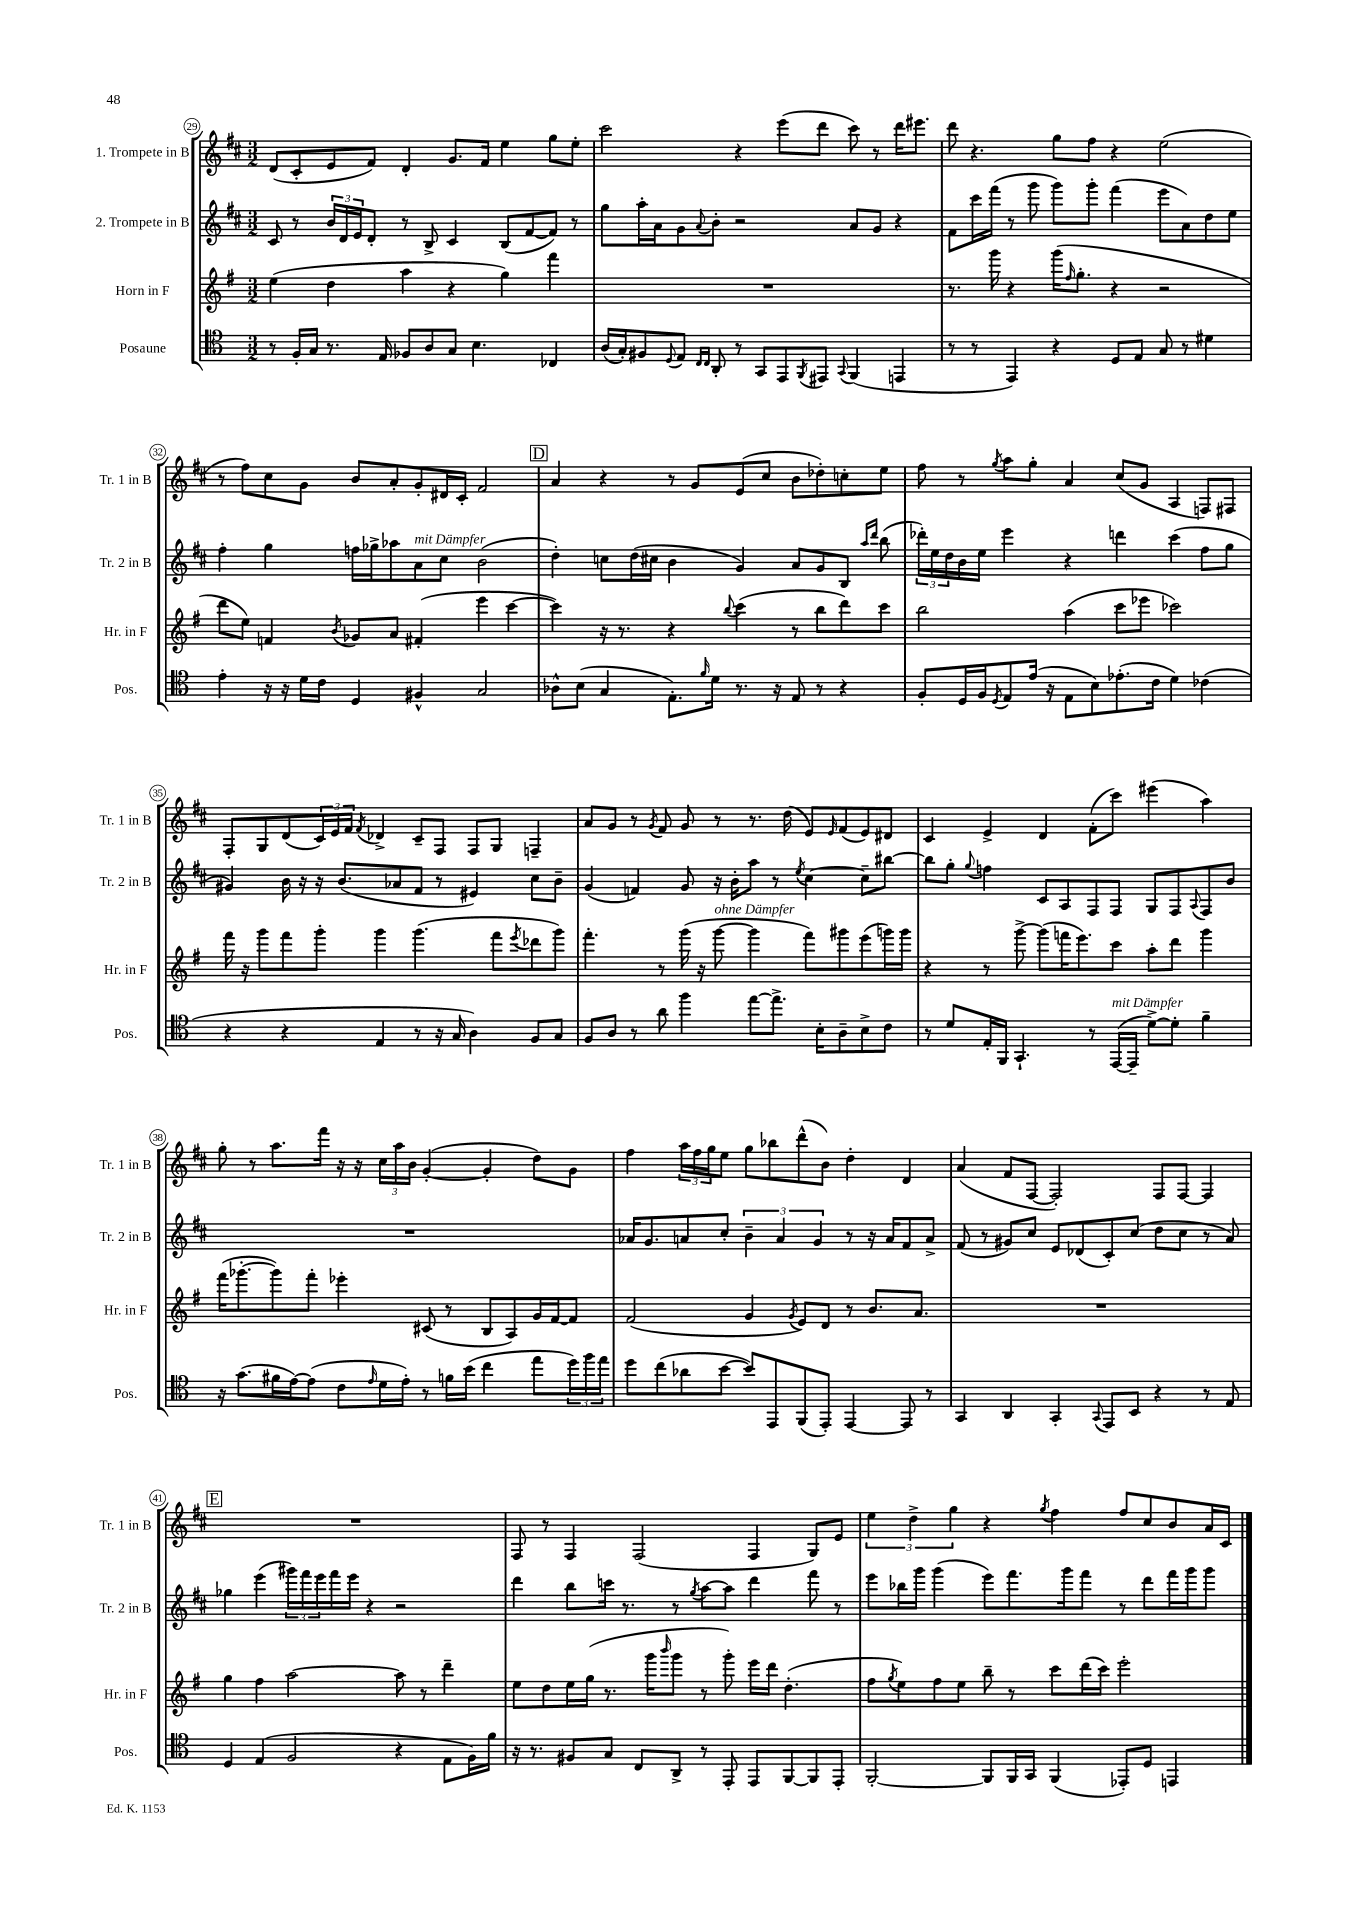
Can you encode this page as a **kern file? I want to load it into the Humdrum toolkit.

**kern	**kern	**kern	**kern
*part4	*part3	*part2	*part1
*staff4	*staff3	*staff2	*staff1
*I"Posaune	*I"Horn in F	*I"2. Trompete in B	*I"1. Trompete in B
*I'Pos.	*I'Hr. in F	*I'Tr. 2 in B	*I'Tr. 1 in B
*clefC4	*clefG2	*clefG2	*clefG2
*k[]	*k[f#]	*k[f#c#]	*k[f#c#]
*M3/2	*M3/2	*M3/2	*M3/2
=29	=29	=29	=29
8r	(4ee\	8c#/	(8d/L
16F'/LL	.	8r	8c#'/
16G/JJ	.	.	.
8.r	4dd\	24b/LL	8e/
.	.	24d/	.
.	.	24e/J	.
.	.	8d'/J	8f#/J)
16E/	.	.	.
8F-X/L	4aa\	8r	4d'/
8A/	.	8B^/	.
8G/J	4r	4c#/	8.g/L
4.B\	.	.	.
.	.	.	16f#/Jk
.	4gg\)	(8B/L	4ee\
.	.	[8f#/	.
4C-X/	4fff#\	8f#/J])	8gg\L
.	.	8r	8ee'\J
=30	=30	=30	=30
(16A/LL	1.r	8gg\L	2ccc#\
16G'/J)	.	.	.
8F#X/	.	16aa'\L	.
.	.	16a\J	.
8qqD/	.	.	.
8E/J	.	8g\	.
16qqC/LL	.	.	.
16qqC/JJ	.	8qqa/	.
8AA'/	.	8b'\J	.
8r	.	2r	4r
8GG/L	.	.	.
8EE/	.	.	(8eee\L
8qFF/	.	.	.
8EE#X/J	.	.	8ddd\J
8qqGG/	.	.	.
(4FF/	.	8a/L	8ccc#\)
.	.	8g/J	8r
4EEn/	.	4r	16ddd\KL
.	.	.	8.eee#X\J
=31	=31	=31	=31
8r	8.r	8f#\L	8ddd\
8r	.	16ccc#\L	4.r
.	16ggg\	(16fff#\JJ	.
4EE/)	4r	8r	.
.	.	8ggg\	.
4r	(16ggg\KL	8ggg\L)	8gg\L
.	16qqff#/	.	.
.	8.gg'\J	.	.
.	.	8ggg'\J	8ff#\J
8D/L	4r	(4fff#\	4r
8E/J	.	.	.
8G/	2r	8eee\L	(2ee\
8r	.	8a\)	.
4d#X\	.	8dd\	.
.	.	8ee\J	.
!!LO:LB:g=z
=32	=32	=32	=32
4e'\	8ddd\L	4ff#'\	8r
.	8ee\J)	.	8ff#\L)
16r	4fn/	4gg\	8cc#\
16r	.	.	.
16d\LL	.	.	8g\J
16c\JJ	.	.	.
.	8qb/	.	.
4D/	8g-X/L	16ffn\LL	8b/L
.	.	16gg-X^\J	.
.	8a/J	8aa-X\	8a'/
!	!	!LO:TX:a:i:t=mit Dämpfer	!
4F#X^^/	(4f#X'/	8a\	8g'/
.	.	8cc#\J	16d#X/L
.	.	.	16c#'/JJ
2G/	4eee\	(2b\	2f#/
.	[4ccc\	.	.
!!LO:REH:place=s1:t=D
=33	=33	=33	=33
8A-X^^\L	4ccc\])	4dd'\)	4a/
(8B\J	.	.	.
4G/	16r	8ccn\L	4r
.	8.r	.	.
.	.	(16dd\L	.
.	.	16cc#X\JJ	.
8.E'\L)	4r	4b\	8r
.	.	.	8g/L
16qqf/	.	.	.
16d\Jk	.	.	.
.	8qqbb/	.	.
8.r	(4ccc\	4g/)	(8e/
.	.	.	8cc#/J
16r	.	.	.
8E/	8r	8a/L	8b\L
8r	8bb\L	8g/	8dd-X'\)
4r	8ddd\)	8B/J	8ccn'\
.	.	16qqaa/LL	.
.	.	16qqddd/JJ	.
.	8ccc\J	(8bb\	8ee\J
=34	=34	=34	=34
8F'/L	2bb\	24ddd-X'\LL)	8ff#\
.	.	24ee\	.
.	.	24dd\	.
16D/L	.	16b\	8r
16F/J	.	16ee\JJ	.
8qD/	.	.	8qgg/
8E/	.	4eee\	8aa\L
(16e/Jk	.	.	8gg'\J
16r	.	.	.
8E\L	(4aa\	4r	4a/
8B\)	.	.	.
(8.e-X'\	8ccc\L	4dddn\	(8cc#/L
.	8eee-X\J	.	8g/J
16c\Jk	.	.	.
4d\)	2ccc-X\)	(4ccc#\	4A/
(4c-X\	.	8ff#\L	8Fn/L)
.	.	8gg\J	8F#X/J
!!LO:LB:g=z
=35	=35	=35	=35
4r	16fff#\	4g#X/)	8F#'/L
.	16r	.	.
.	8ggg\L	.	8G/
4r	8fff#\	16b\	(8d/
.	.	16r	.
.	8ggg'\J	16r	24c#/L)
.	.	.	24e/
.	.	(8.b/L	.
.	.	.	24f#/JJ
.	.	.	8qf#/
4E/	4ggg\	.	4d-X^/
.	.	8a-X/	.
8r	(4.ggg\	8f#/J	8c#~/L
16r	.	8r	8F#/J
16G/	.	.	.
4A\)	.	4e#X/)	8F#/L
.	8fff#\L	.	8G/J
.	8qeee/	.	.
8F/L	8ddd-X\	8cc#\L	4Fn~/
8G/J	8ggg\J)	8b~\J	.
=36	=36	=36	=36
8F/L	4.fff#'\	(4g/	8a/L
8A/J	.	.	8g/J
8r	.	4fn/)	8r
.	.	.	8qg/
8a\	8r	.	8f#/
4ff\	(16ggg\	8g/	8g/
.	16r	.	.
!	!LO:TX:a:i:t=ohne Dämpfer	!	!
.	[8ggg\	16r	8r
.	.	16b'\KL	.
[8ee\L	4ggg\]	8aa\J	8.r
8.ee^\J]	.	8r	.
.	.	.	(16dd\
.	.	8qee/	.
.	8fff#\L)	[4cc#\	8e/L)
16B'\KL	.	.	.
.	.	.	16qqe/
8A~\	8ggg#X\	.	(8f#/
8B^\	(8eee\	8cc#~\L]	8e/)
8c\J	16gggn\L)	[8bb#X\J	8d#X/J
.	16ggg\JJ	.	.
=37	=37	=37	=37
8r	4r	8bb#\L]	4c#/
8d/L	.	8gg'\J	.
.	.	8qqgg/	.
16E'/L	8r	4ffn\	4e^/
16FF/JJ	.	.	.
4.GG`/	[8ggg^\	.	.
.	(8ggg\L]	8c#/L	4d/
.	16fffn\K	8A/	.
.	8.eee\)	.	.
8r	.	8F#/	(8f#'\L
!LO:TX:a:i:t=mit Dämpfer	!	!	!
([16EE/LL	8ccc\J	8F#/J	8ccc#\J)
16EE~/JJ]	.	.	.
[8d^\L)	8aa'\L	8G/L	(4eee#X\
8d'\J]	8ddd\J	8F#/	.
.	.	8qqA/	.
4f~\	4ggg\	8F#/	4aa\)
.	.	8b/J	.
!!LO:LB:g=z
=38	=38	=38	=38
16r	(16fff#\KL	1.r	8gg'\
(8.g\L	[8.ggg-X'\	.	.
.	.	.	8r
16f#X\L	8ggg-\])	.	8.aa\L
[16e\J)	.	.	.
(8e\J]	8fff#'\J	.	.
.	.	.	16fff#\Jk
8c\L	4eee-X'\	.	16r
.	.	.	16r
16qqe/	.	.	.
16d\L	.	.	24cc#\LL
.	.	.	24aa\
16e'\JJ)	.	.	.
.	.	.	24b\JJ
8r	(8c#X/	.	([4g'/
16fn\LL	8r	.	.
(16b\JJ	.	.	.
4cc\	8B/L	.	4g'/]
.	8A/)	.	.
8ee\L	16g/L	.	8dd\L)
.	[16f#/J	.	.
24dd\L)	8f#/J]	.	8g\J
24ff\	.	.	.
24ee\JJ	.	.	.
=39	=39	=39	=39
8dd\L	(2f#/	16a-X/KL	4ff#\
.	.	8.g/	.
(8cc\	.	.	.
8a-X\	.	8an/	24aa\LL
.	.	.	24ff#\
.	.	.	24gg\J
[8b\J	.	8cc#'/J	8ee\J
8b/L])	4g/	6b~\	8gg\L
8EE/	.	.	8bb-X\
.	.	6a/	.
.	8qg/	.	.
(8FF/	8e/L)	.	(8ddd^^\
.	.	6g/	.
8EE'/J)	8d/J	.	8b\J)
[4EE/	8r	8r	4dd'\
.	8.b/L	16r	.
.	.	16a/KL	.
8EE/]	.	8f#/	4d/
.	8.a/J	.	.
8r	.	8a^/J	.
=40	=40	=40	=40
4GG/	1.r	(8f#/	(4a/
.	.	8r	.
4AA/	.	8g#X/L)	8f#/L
.	.	8cc#/J	[8F#/J
4GG'/	.	8e/L	2F#'/])
.	.	(8d-X/	.
8qqGG/	.	.	.
8EE/L	.	8c#'/)	.
8BB/J	.	(8cc#/J	.
4r	.	8dd\L	8F#/L
.	.	8cc#\J	[8F#/J
8r	.	8r	4F#/]
8E/	.	8a/)	.
!!LO:LB:g=z
!!LO:REH:place=s1:t=E
=41	=41	=41	=41
4D/	4gg\	4gg-X\	1.r
(4E/	4ff#\	(4eee\	.
2F/	[2aa\	24ggg#X\LL)	.
.	.	24fff#\	.
.	.	24eee\	.
.	.	16fff#\	.
.	.	16eee\JJ	.
.	.	4r	.
4r	8aa\]	2r	.
.	8r	.	.
8E\L	4ddd~\	.	.
16F\L)	.	.	.
16f\JJ	.	.	.
=42	=42	=42	=42
16r	8ee\L	4ddd\	8F#/
8.r	.	.	.
.	8dd\	.	8r
8F#X/L	16ee\L	8bb\L	4F#/
.	(16gg\JJ	.	.
8G/J	8.r	16cccn\Jk	.
.	.	8.r	.
8C/L	.	.	(2F#/
.	16ggg\KL	.	.
.	16qqbbb/	.	.
8AA^/J	8ggg\J	8r	.
.	.	8qgg/	.
8r	8r	[8aa\L	.
8EE'/	8ggg'\)	8aa\J]	.
8EE/L	16eee\LL	4ddd\	4F#/
.	16ddd\JJ	.	.
[8FF/	(4.dd'\	.	.
8FF/]	.	8fff#\	8G/L)
8EE'/J	.	8r	8e/J
=43	=43	=43	=43
[2FF'/	8ff#\L	8eee\L	6ee\
.	8qgg/	.	.
.	8ee\)	16bb-X\L	.
.	.	.	6dd^\
.	.	16ggg\JJ	.
.	8ff#\	(4ggg\	.
.	.	.	6gg\
.	8ee\J	.	.
8FF/L]	8bb~\	8eee\L)	4r
16FF/L	8r	8.fff#\	.
16GG/JJ	.	.	.
.	.	.	8qgg/
(4FF/	8ccc\L	.	4ff#\
.	.	16ggg\k	.
.	(16ddd\L	8fff#\J	.
.	16ccc\JJ)	.	.
8EE-X'/L)	2eee'\	8r	8ff#/L
8D/J	.	8ddd\L	8cc#/
4EEn/	.	16fff#\L	8b/
.	.	16ggg\J	.
.	.	8ggg\J	16a/L
.	.	.	16c#/JJ
==	==	==	==
*-	*-	*-	*-
